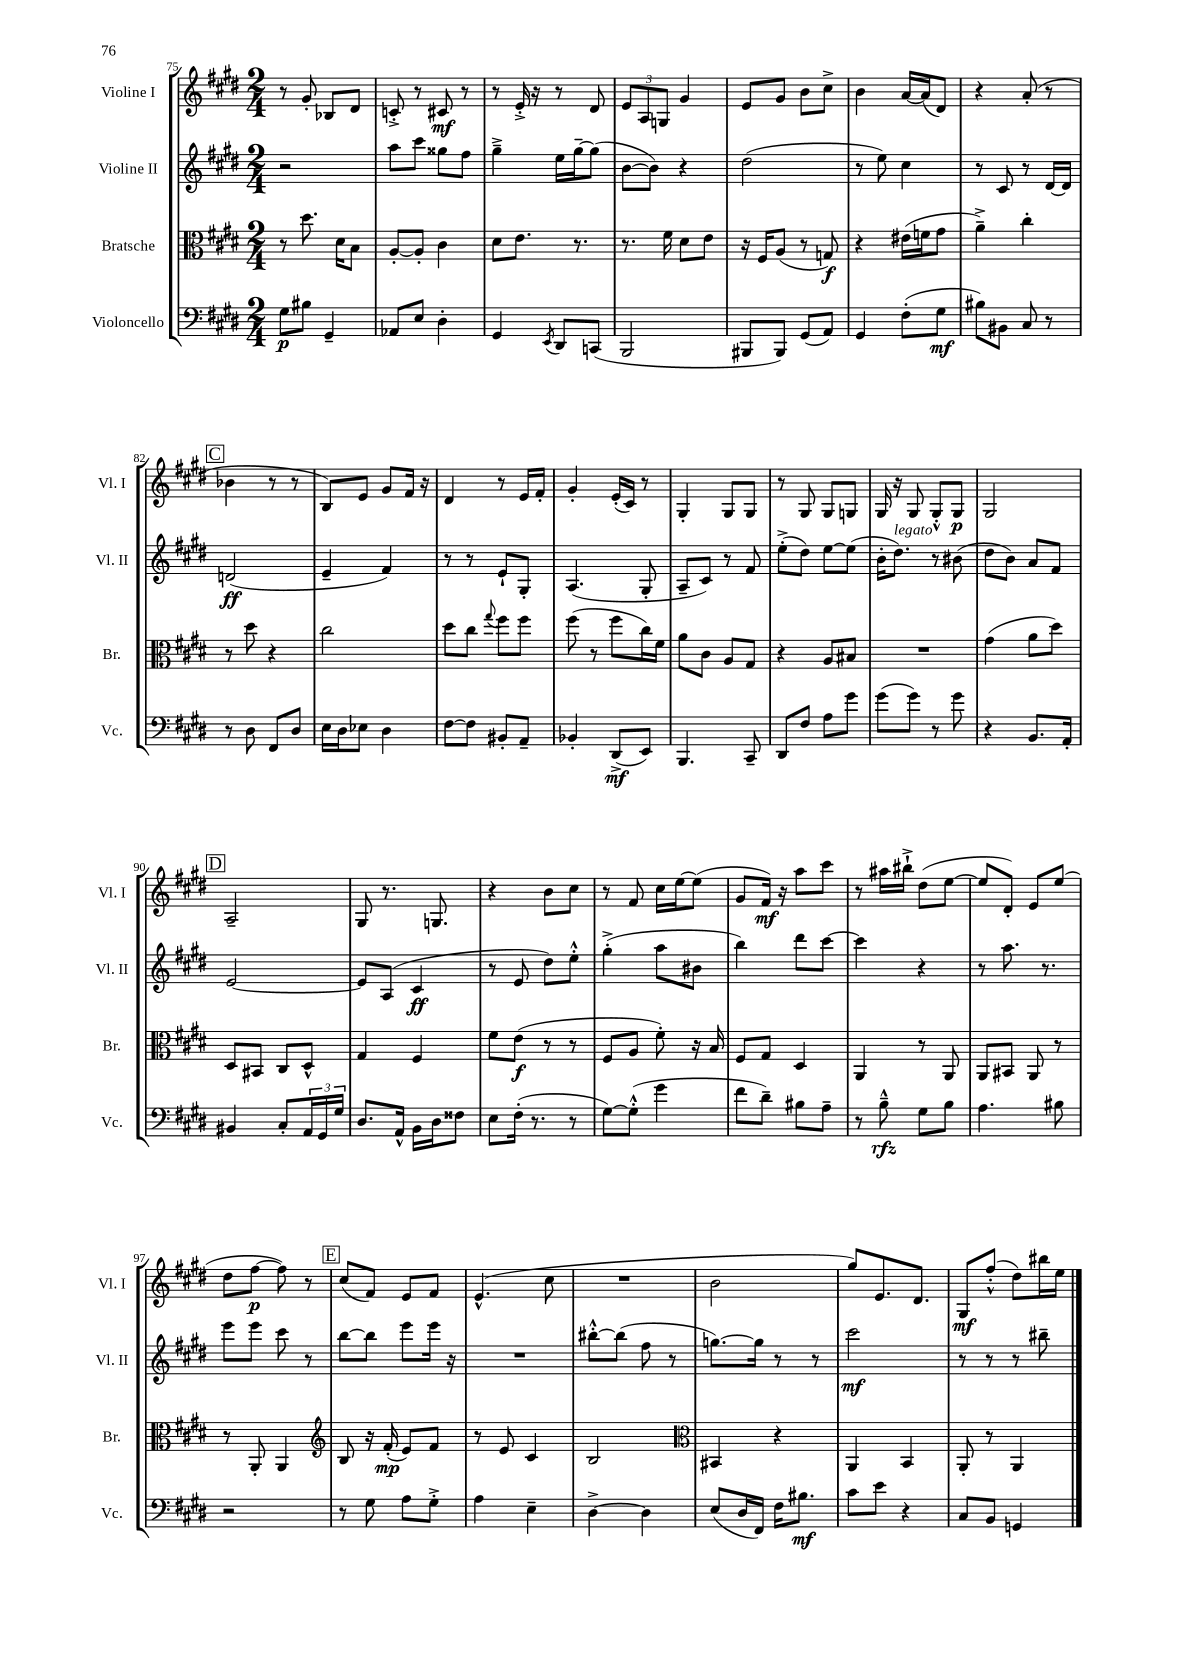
<<
\new StaffGroup <<
\new Staff = "s0" \with { instrumentName = "Violine I" shortInstrumentName = "Vl. I" } {
    \clef treble \key e \major \numericTimeSignature \time 2/4
    r8 gis'8-. bes8 dis'8 |
    c'8-.-> r8 cis'8\mf r8 |
    r8 e'16-.-> r16 r8 dis'8 |
    \tuplet 3/2 { e'8 a8 g8 } gis'4 |
    e'8 gis'8 b'8 cis''8-> |
    b'4 a'16~ a'16( dis'8) |
    r4 a'8-.( r8 |
    \mark \markup { \box "C" } bes'4 r8 r8 |
    b8) e'8 gis'8 fis'16 r16 |
    dis'4 r8 e'16 fis'16-. |
    gis'4-. e'16-.( cis'16) r8 |
    gis4-. gis8 gis8 |
    r8 gis8 gis8 g8 |
    gis16 r16 gis8 gis8-.-^ gis8\p |
    gis2 |
    \mark \markup { \box "D" } a2-- |
    gis8 r8. g8. |
    r4 b'8 cis''8 |
    r8 fis'8 cis''16 e''16~ e''8( |
    gis'8 fis'16\mf) r16 a''8 cis'''8 |
    r8 ais''16 bis''16-!-> dis''8( e''8~ |
    e''8 dis'8-.) e'8 e''8( |
    dis''8 fis''8~\p fis''8) r8 |
    \mark \markup { \box "E" } cis''8( fis'8) e'8 fis'8 |
    e'4.-^( cis''8 |
    R2 |
    b'2 |
    gis''8) e'8. dis'8. |
    gis8\mf fis''8-.-^( dis''8) bis''16 e''16 \bar "|." |
}
\new Staff = "s1" \with { instrumentName = "Violine II" shortInstrumentName = "Vl. II" } {
    \clef treble \key e \major \numericTimeSignature \time 2/4
    r2 |
    a''8 cis'''8 gisis''8 fis''8 |
    gis''4---> e''16 gis''16~-- gis''8( |
    b'8~ b'8) r4 |
    dis''2( |
    r8 e''8) cis''4 |
    r8 cis'8 r8 dis'16~ dis'16 |
    \mark \markup { \box "C" } d'2\ff( |
    e'4-- fis'4) |
    r8 r8 e'8-! gis8-. |
    a4.( gis8-. |
    a8-- cis'8) r8 fis'8 |
    e''8-.->( dis''8) e''8~ e''8( |
    b'16-. dis''8.^\markup { \italic "legato" }) r8 bis'8( |
    dis''8 b'8) a'8 fis'8 |
    \mark \markup { \box "D" } e'2~ |
    e'8 a8( cis'4\ff |
    r8 e'8 dis''8) e''8-.-^ |
    gis''4-.->( a''8 bis'8 |
    b''4) dis'''8 cis'''8~ |
    cis'''4 r4 |
    r8 a''8. r8. |
    e'''8 e'''8 cis'''8 r8 |
    \mark \markup { \box "E" } b''8~ b''8 e'''8 e'''16 r16 |
    R2 |
    bis''8~-.-^ bis''8( fis''8 r8 |
    g''8.~) g''16 r8 r8 |
    cis'''2\mf |
    r8 r8 r8 bis''8-- \bar "|." |
}
\new Staff = "s2" \with { instrumentName = "Bratsche" shortInstrumentName = "Br." } {
    \clef alto \key e \major \numericTimeSignature \time 2/4
    r8 dis''8. dis'16 b8 |
    a8~-. a8-. cis'4 |
    dis'8 e'8. r8. |
    r8. fis'16 dis'8 e'8 |
    r16 fis16 a8( r8 g8\f) |
    r4 eis'16( f'16 gis'8 |
    a'4--->) cis''4-. |
    \mark \markup { \box "C" } r8 dis''8 r4 |
    cis''2 |
    dis''8 cis''8 \appoggiatura { gis''8 } fis''8 fis''8 |
    fis''8( r8 fis''8 cis''16) fis'16 |
    a'8 cis'8 a8 gis8 |
    r4 a8 bis8 |
    R2 |
    gis'4( a'8 dis''8) |
    \mark \markup { \box "D" } dis8 bis,8 cis8 dis8-^ |
    gis4 fis4 |
    fis'8 e'8\f( r8 r8 |
    fis8 a8 fis'8-.) r16 b16 |
    fis8 gis8 dis4 |
    a,4 r8 a,8 |
    a,8 bis,8 a,8 r8 |
    r8 a,8-. a,4 |
    \mark \markup { \box "E" } \clef treble b8 r16 fis'16-.\mp( e'8) fis'8 |
    r8 e'8 cis'4 |
    b2 |
    \clef alto bis,4 r4 |
    a,4 b,4 |
    a,8-. r8 a,4 \bar "|." |
}
\new Staff = "s3" \with { instrumentName = "Violoncello" shortInstrumentName = "Vc." } {
    \clef bass \key e \major \numericTimeSignature \time 2/4
    gis8\p bis8 gis,4-- |
    aes,8 e8 dis4-. |
    gis,4 \acciaccatura { e,8 } dis,8 c,8( |
    b,,2 |
    bis,,8 bis,,8) gis,8( a,8) |
    gis,4 fis8-.( gis8\mf |
    bis8) bis,8 cis8 r8 |
    \mark \markup { \box "C" } r8 dis8 fis,8 dis8 |
    e16 dis16 ees8 dis4 |
    fis8~ fis8 bis,8-. a,8-- |
    bes,4-. dis,8->\mf( e,8) |
    b,,4. cis,8-- |
    dis,8 fis8 a8 gis'8 |
    gis'8( gis'8) r8 gis'8 |
    r4 b,8. a,16-. |
    \mark \markup { \box "D" } bis,4 cis8-. \tuplet 3/2 { a,16 gis,16 gis16 } |
    dis8. a,16-^ b,16 dis16 fisis8 |
    e8 fis16-.( r8. r8 |
    gis8~) gis8-.-^( gis'4 |
    fis'8 dis'8--) bis8 a8-- |
    r8 b8---^\rfz gis8 b8 |
    a4. bis8 |
    r2 |
    \mark \markup { \box "E" } r8 gis8 a8 gis8-.-> |
    a4 e4-- |
    dis4~-> dis4 |
    e8( dis16 fis,16) fis16 bis8.\mf |
    cis'8 e'8 r4 |
    cis8 b,8 g,4 \bar "|." |
}
>>
>>
\layout { \context { \Score currentBarNumber = #75 } }
